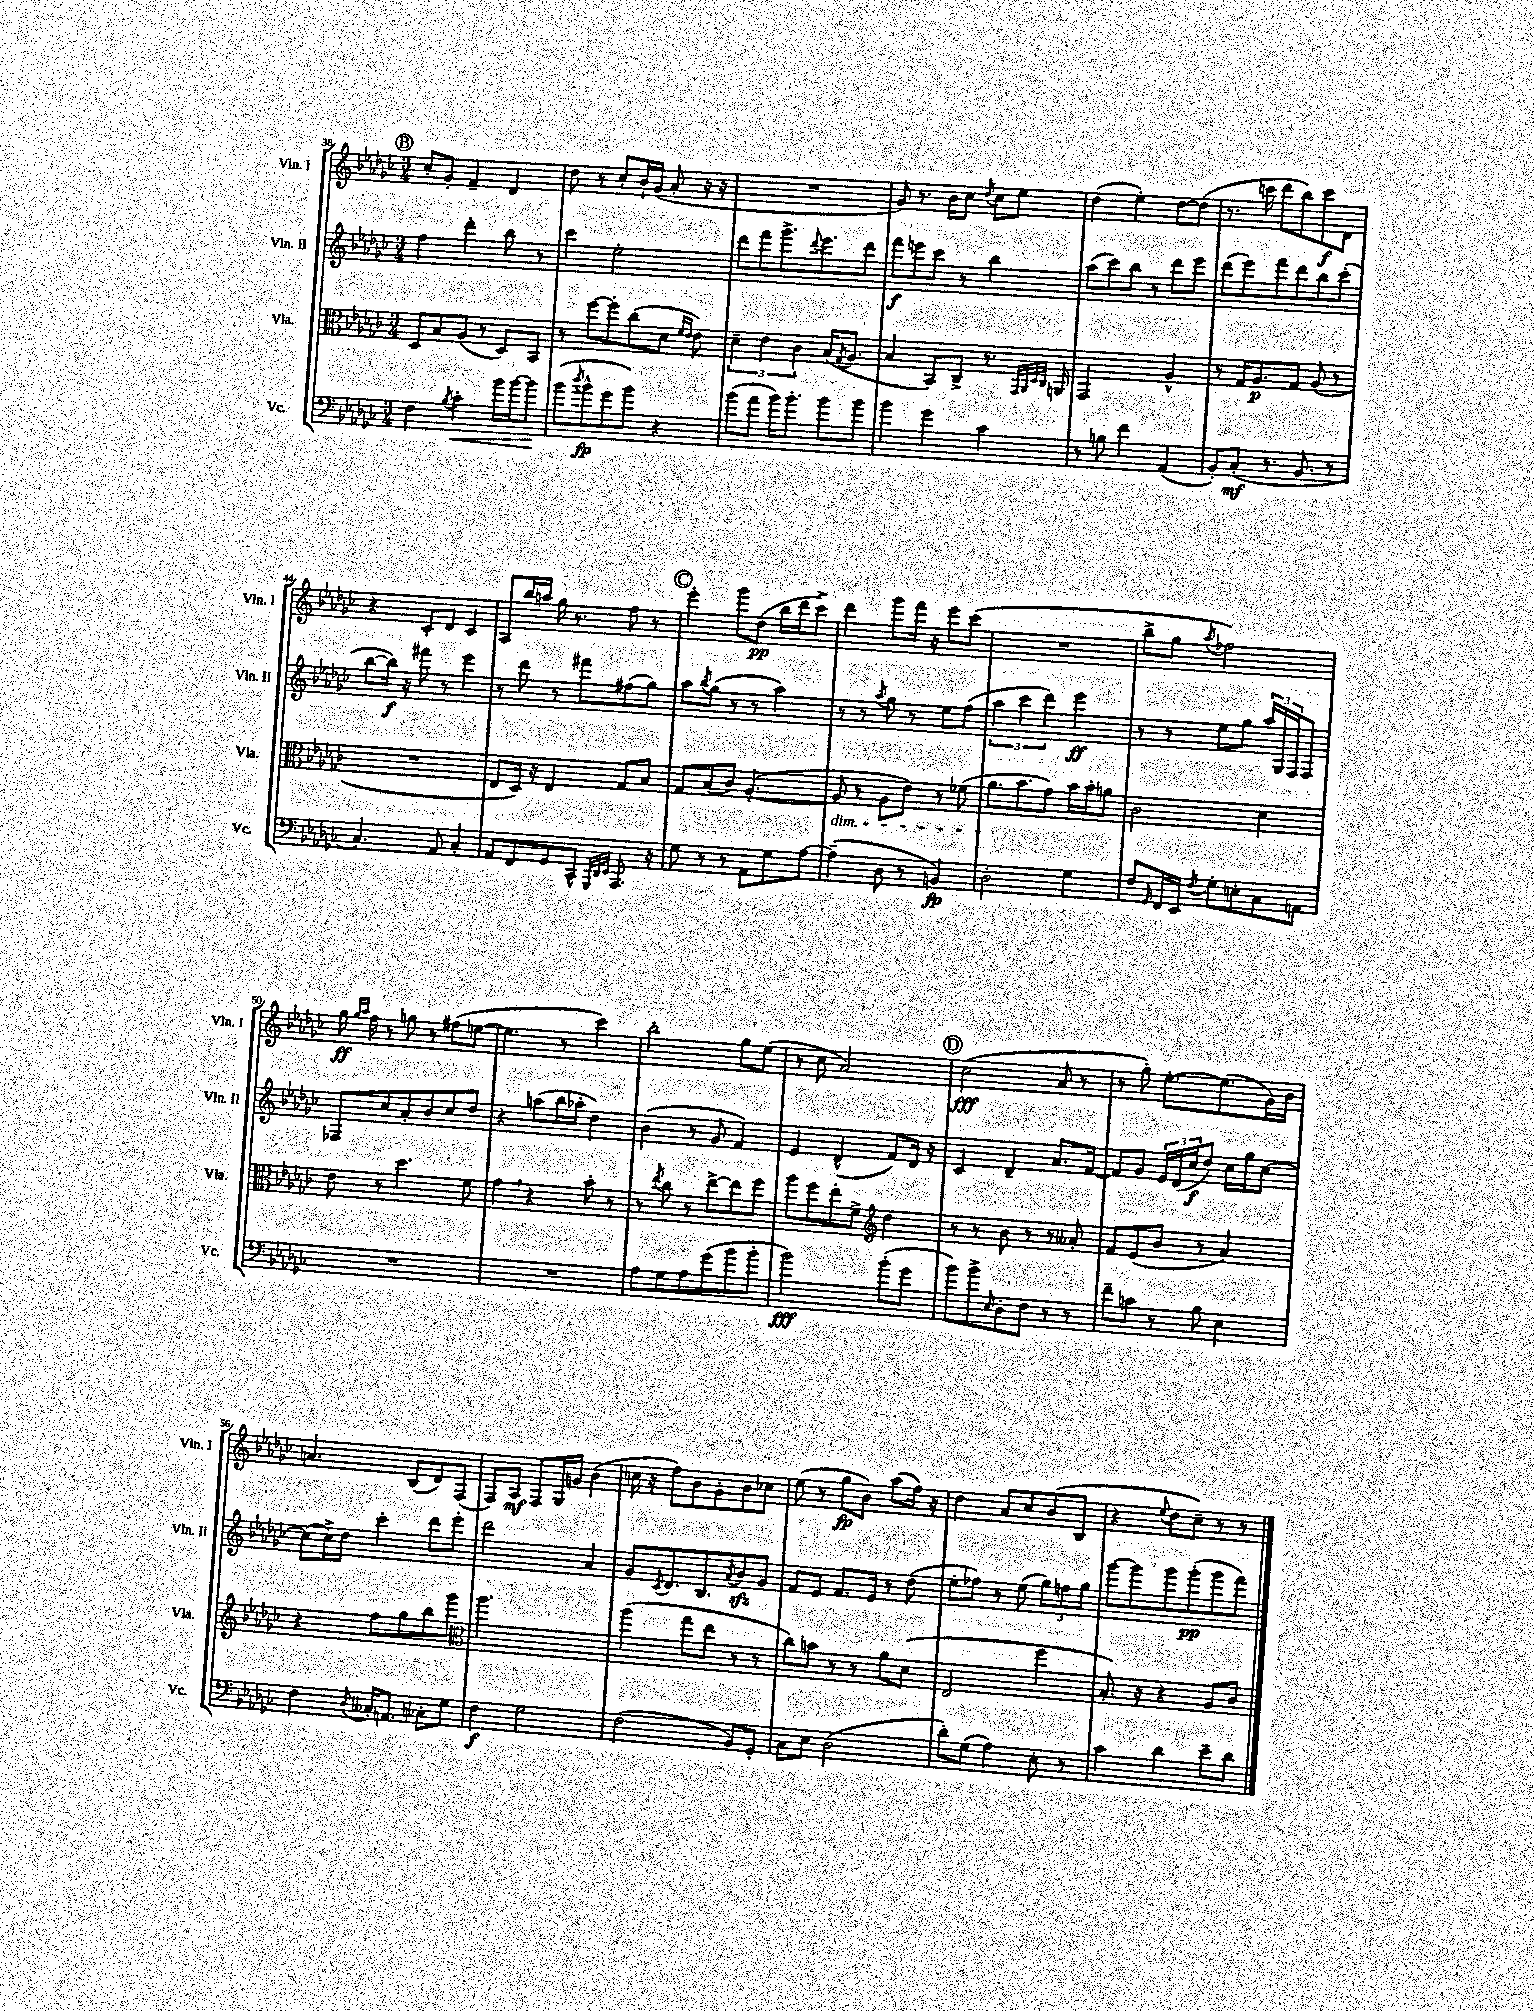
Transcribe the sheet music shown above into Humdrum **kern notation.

**kern	**dynam	**kern	**dynam	**kern	**dynam	**kern	**dynam
*part4	*part4	*part3	*part3	*part2	*part2	*part1	*part1
*staff4	*staff4	*staff3	*staff3	*staff2	*staff2	*staff1	*staff1
*I"Vc.	*	*I"Vla.	*	*I"Vln. II	*	*I"Vln. I	*
*I'Vc.	*	*I'Vla.	*	*I'Vln. II	*	*I'Vln. I	*
*clefF4	*	*clefC3	*	*clefG2	*	*clefG2	*
*k[b-e-a-d-g-c-]	*	*k[b-e-a-d-g-c-]	*	*k[b-e-a-d-g-c-]	*	*k[b-e-a-d-g-c-]	*
*M3/4	*	*M3/4	*	*M3/4	*	*M3/4	*
!!LO:REH:place=s1:t=B
=38	=38	=38	=38	=38	=38	=38	=38
4F\	.	8D-/L	.	4ff\	.	8cc-'/L	.
.	.	8B-/	.	.	.	8g-'/J	.
8qB-/	.	.	.	.	.	.	.
!	!LO:HP:b	!	!	!	!	!	!
4c-'\	<	(8A-/J	.	4ddd-'\	.	4f~/	.
.	.	8r	.	.	.	.	.
16b-\LL	.	8D-/L)	.	8bb-\	.	4d-/	.
[16b-\J	.	.	.	.	.	.	.
8b-\J]	.	8BB-/J	.	8r	.	.	.
.	[	.	.	.	.	.	.
=39	=39	=39	=39	=39	=39	=39	=39
(8b-\L	.	8r	.	4ccc-\	.	8dd-\	.
8qdd-/	.	.	.	.	.	.	.
8b-^^\	fp	[8ff\L	.	.	.	8r	.
8g-\	.	8ff'\]	.	2ee-'\	.	8cc-'/L	.
8b-\J)	.	(8cc-\	.	.	.	16b-`/L	.
.	.	.	.	.	.	(16g-/JJ	.
4r	.	8d-\J	.	.	.	8a-'/	.
.	.	16qqf/LL	.	.	.	.	.
.	.	16qqe-/JJ	.	.	.	.	.
.	.	8e-\)	.	.	.	16r	.
.	.	.	.	.	.	16r	.
=40	=40	=40	=40	=40	=40	=40	=40
(8b-\L	.	6d-~\	.	8ddd-\L	.	2.r	.
8a-\J	.	.	.	8fff\	.	.	.
.	.	6e-\	.	.	.	.	.
16b-\KL)	.	.	.	8.ggg-^\	.	.	.
8.b-'\J	.	.	.	.	.	.	.
.	.	6c-\	.	.	.	.	.
.	.	.	.	8qqddd-/	.	.	.
.	.	.	.	8.eee-\	.	.	.
8b-\L	.	(16B-/KL	.	.	.	.	.
.	.	8qG-/	.	.	.	.	.
.	.	8.A-/J	.	.	.	.	.
8b-\J	.	.	.	8ddd-\J	.	.	.
=41	=41	=41	=41	=41	=41	=41	=41
4b-\	.	4B-/	.	8fff\L	f	8g-/)	.
.	.	.	.	8eeen\	.	8.r	.
4g-\	.	8BB-/L)	.	8ccc-\J	.	.	.
.	.	.	.	.	.	16b-\KL	.
.	.	8C-^/J	.	8r	.	8cc-\J	.
.	.	.	.	.	.	8qdd-/	.
4c-\	.	8.r	.	4bb-\	.	8cc-\L	.
.	.	.	.	.	.	8ee-\J	.
.	.	32qqGG-/LLL	.	.	.	.	.
.	.	32qqAA-/	.	.	.	.	.
.	.	32qqD-/	.	.	.	.	.
.	.	32qqC-/JJJ	.	.	.	.	.
.	.	16AAn/	.	.	.	.	.
=42	=42	=42	=42	=42	=42	=42	=42
8r	.	2GG-/	.	(8aa-\L	.	(4dd-\	.
8Bn\	.	.	.	8ccc-\)	.	.	.
4f\	.	.	.	8bb-\J	.	4ee-'\)	.
.	.	.	.	8r	.	.	.
(4AA-/	.	4A-^^/	.	8ddd-\L	.	[8dd-\L	.
.	.	.	.	8eee-\J	.	(8dd-\J]	.
=43	=43	=43	=43	=43	=43	=43	=43
8BB-'/L)	.	8r	.	(8ddd-\L	.	8.r	.
(8C-'/J	mf	16G-/KL	.	8eee-\)	.	.	.
.	.	8.A-/	p	.	.	16cccn\	.
8.r	.	.	.	8fff\	.	8ddd-\L	.
.	.	8G-/J	.	8ddd-\	.	8bb-\)	.
8.BB-/	.	.	.	.	.	.	.
.	.	(8A-/	.	8bb-\	.	8ccc\	f
8r	.	8r	.	(8ccc-'\J	.	8d-\J	.
!!LO:LB:g=z
=44	=44	=44	=44	=44	=44	=44	=44
4.C-/)	.	2.r	.	[8bb-\L	.	4r	.
.	.	.	.	16bb-\Jk])	f	.	.
.	.	.	.	16r	.	.	.
.	.	.	.	8fff#X\	.	8c-'/L	.
8AA-/	.	.	.	8r	.	8d-/J	.
4C-'/	.	.	.	4eee-\	.	4c-/	.
=45	=45	=45	=45	=45	=45	=45	=45
8AA-/L	.	8E-/L	.	8r	.	8A-/L	.
8FF/	.	16D-/Jk)	.	8ddd-\	.	16bb-/L	.
.	.	16r	.	.	.	16aan/JJ	.
8GG-/	.	4E-/	.	8r	.	16gg-\	.
.	.	.	.	.	.	8.r	.
8CC-^^/J	.	.	.	8fff#X\L	.	.	.
32qqGGG-/LLL	.	.	.	.	.	.	.
32qqDD-/	.	.	.	.	.	.	.
32qqEE-/JJJ	.	.	.	.	.	.	.
8.AAA-/	.	8G-/L	.	(8ff#X\	.	8ff\	.
.	.	8B-/J	.	8gg-\J)	.	8r	.
16r	.	.	.	.	.	.	.
!!LO:REH:place=s1:t=C
=46	=46	=46	=46	=46	=46	=46	=46
8G-\	.	8G-/L	.	8aa-\L	.	4eee-'\	.
.	.	.	.	8qbb-/	.	.	.
8r	.	(8B-/	.	(8gg-\J	.	.	.
8r	.	8c-/J)	.	8r	.	8ggg-\L	.
8AA-\L	.	([4.A-'/	.	8r	.	(8dd-\J	pp
8G-\	.	.	.	4aa-\)	.	16bb-\LL	.
.	.	.	.	.	.	16ddd-\J	.
[8A-\J	.	.	.	.	.	8ccc-^\J)	.
=47	=47	=47	=47	=47	=47	=47	=47
!	!	!LO:TX:b:i:t=dim.	!	!	!	!	!
(4A-~\]	.	8A-/]	.	8r	.	4ddd-\	.
.	.	8r	.	8r	.	.	.
.	.	.	.	8qaa-/	.	.	.
8D-\	.	8A-\L	.	8gg-\	.	8ggg-\L	.
8r	.	8e-\J)	.	8r	.	16fff\Jk	.
.	.	.	.	.	.	16r	.
4BBn/)	fp	8r	.	8ee-\L	.	8eee-\L	.
.	.	(8f-X\	.	(8ff\J	.	(8ccc-\J	.
=48	=48	=48	=48	=48	=48	=48	=48
2D-'\	.	8.a-\L	.	6aa-\	.	2.r	.
.	.	.	.	6ccc-\	.	.	.
.	.	8.b-\	.	.	.	.	.
.	.	.	.	6ddd-\)	.	.	.
.	.	8g-\J)	.	.	.	.	.
4G-\	.	16b-\LL	.	4eee-\	ff	.	.
.	.	16b-'\J	.	.	.	.	.
.	.	8an\J	.	.	.	.	.
=49	=49	=49	=49	=49	=49	=49	=49
8F/L	.	2c-\	.	8r	.	8bb-^\L	.
16qqGG-/	.	.	.	.	.	.	.
16FF/L	.	.	.	8r	.	8gg-\J	.
16EE-/JJ	.	.	.	.	.	.	.
8qF/	.	.	.	.	.	8qaa-/	.
8G-'\L	.	.	.	8ee-\L	.	2ff-X\)	.
8En'\	.	.	.	8gg-\J	.	.	.
8C-\	.	4d-\	.	24aa-/LL	.	.	.
.	.	.	.	24G-/	.	.	.
.	.	.	.	24F/J	.	.	.
8AAn\J	.	.	.	8F/J	.	.	.
!!LO:LB:g=z
=50	=50	=50	=50	=50	=50	=50	=50
2.r	.	8e-\	.	8F-X/L	.	16gg-\	ff
.	.	.	.	.	.	16qqgg-/LL	.
.	.	.	.	.	.	16qqaa-/JJ	.
.	.	.	.	.	.	16ff\	.
.	.	8r	.	8cc-/	.	8r	.
.	.	4.dd-\	.	8a-'/	.	8ggn\	.
.	.	.	.	8b-/	.	8r	.
.	.	.	.	8cc-/	.	(8ff#X\L	.
.	.	8f\	.	8dd-/J	.	[8een\J	.
=51	=51	=51	=51	=51	=51	=51	=51
2.r	.	4g-,\	.	4r	.	4.ee\]	.
.	.	4r	.	(8aan\L	.	.	.
.	.	.	.	16bb-\L	.	8r	.
.	.	.	.	16aa-X'\JJ	.	.	.
.	.	8b-'\	.	4dd-\)	.	4ccc-\)	.
.	.	8r	.	.	.	.	.
=52	=52	=52	=52	=52	=52	=52	=52
8A-\L	.	8r	.	(4b-\	.	2bb-'\	.
.	.	8qee-/	.	.	.	.	.
8G-\	.	8cc-\	.	.	.	.	.
8A-\	.	8r	.	8r	.	.	.
(8g-\	.	[8ee-^\L	.	8g-/	.	.	.
8b-\	.	8ee-\]	.	4f/)	.	8gg-\L	.
8b-'\J	.	8ff\J	.	.	.	(8ee-\J	.
=53	=53	=53	=53	=53	=53	=53	=53
2b-\)	fff	8aa-\L	.	4e-/	.	8r	.
.	.	8ff\	.	.	.	8cc-\	.
.	.	8ee-'\	.	(4d-^^/	.	2a-/)	.
.	.	8f^\J	.	.	.	.	.
*	*	*clefG2	*	*	*	*	*
(8b-'\L	.	4dd-\	.	8f/L)	.	.	.
8g-\J	.	.	.	16d-/Jk	.	.	.
.	.	.	.	16r	.	.	.
!!LO:REH:place=s1:t=D
=54	=54	=54	=54	=54	=54	=54	=54
8b-\L)	.	8r	.	4c-/	.	(2cc-\	fff
8b-^\	.	8r	.	.	.	.	.
16qqE-/	.	.	.	.	.	.	.
8D-'\	.	8b-\	.	4d-~/	.	.	.
8F\J	.	8r	.	.	.	.	.
8r	.	8r	.	8.a-/L	.	8a-/	.
8r	.	8a--X'/	.	.	.	8r	.
.	.	.	.	[16f/Jk	.	.	.
=55	=55	=55	=55	=55	=55	=55	=55
8f~\L	.	8f/L	.	8f/L]	.	8r	.
8cn\J	.	(8e-/	.	8g-/J	.	8gg-'\)	.
8r	.	8b-/J	.	24e-/LL	.	[8.ee-'\L	.
.	.	.	.	(24d-/	.	.	.
.	.	.	.	24cc-/J	f	.	.
8B-\	.	8r	.	8dd-/J)	.	.	.
.	.	.	.	.	.	(8.ee-\]	.
4E-\	.	4a-/)	.	16cc-\LL	.	.	.
.	.	.	.	16gg-\J	.	.	.
.	.	.	.	[8cc-\J	.	16g-\L)	.
.	.	.	.	.	.	16b-\JJ	.
!!LO:LB:g=z
=56	=56	=56	=56	=56	=56	=56	=56
4F\	.	4r	.	(8cc-\L]	.	4.an/	.
.	.	.	.	16cc-^\L)	.	.	.
.	.	.	.	16dd-\JJ	.	.	.
8qD-/	.	.	.	.	.	.	.
16C--X'/KL	.	8ff\L	.	4ccc-'\	.	.	.
8.AAn/J	.	.	.	.	.	.	.
.	.	8gg-\	.	.	.	(8B-/L	.
8C-X'\L	.	8bb-\	.	8ddd-\L	.	8d-/)	.
8G-\J	.	8ggg-\J	.	8eee-'\J	.	(8F/J	.
=57	=57	=57	=57	=57	=57	=57	=57
*	*	*clefC3	*	*	*	*	*
4F\	f	2.aa-\	.	2ddd-\	.	8F/L)	.
.	.	.	.	.	.	8A-/J	mf
2G-\	.	.	.	.	.	8F/L	.
.	.	.	.	.	.	16G-/L	.
.	.	.	.	.	.	16gn/JJ	.
.	.	.	.	4a-/	.	(4b-\	.
=58	=58	=58	=58	=58	=58	=58	=58
(2F\	.	(4aa-\	.	8g-/L	.	16ccn\	.
.	.	.	.	.	.	16r	.
.	.	.	.	8qc-/	.	.	.
.	.	.	.	8.d-/	.	8ff\L)	.
.	.	8gg-\L	.	.	.	8b-\	.
.	.	.	.	8.B-/	.	.	.
.	.	8ee-\J	.	.	.	8g-'\	.
.	.	.	.	8qa-/	.	.	.
8BB-/L)	.	8r	.	8b-zz/	.	8b-\	.
8GG-'/J	.	8r	.	8g-/J	.	8cc-X\J	.
=59	=59	=59	=59	=59	=59	=59	=59
8C-\L	.	8cc-\L)	.	8f/L	.	(8ee-\	.
8E-\J	.	8bn\J	.	8e-/J	.	8r	.
(2D-\	.	8r	.	8.f/L	.	8gg-\L	fp
.	.	8r	.	.	.	8b-\J)	.
.	.	.	.	16e-/Jk	.	.	.
.	.	8a-\L	.	8r	.	(8aa-\L	.
.	.	(8d-\J	.	(8dd-\	.	16ff\Jk)	.
.	.	.	.	.	.	16r	.
=60	=60	=60	=60	=60	=60	=60	=60
8d-'\L)	.	2E-/	.	8ee-'\L	.	4dd-\	.
(8G-\J	.	.	.	8ff-X\J)	.	.	.
4A-\)	.	.	.	8r	.	8a-/L	.
.	.	.	.	(8ee-\	.	8cc-/	.
8E-'\	.	4ff\	.	12gg-\L)	.	(8b-/	.
.	.	.	.	12ffn\	.	.	.
8r	.	.	.	.	.	8B-/J	.
.	.	.	.	12gg-\J	.	.	.
=61	=61	=61	=61	=61	=61	=61	=61
4c-\	.	8.B-'/)	.	[8ggg-\L	.	4r	.
.	.	.	.	8ggg-\]	.	.	.
.	.	16r	.	.	.	.	.
.	.	.	.	.	.	8qqee-/	.
4d-\	.	4r	.	8ggg-\	.	8dd-\L	.
.	.	.	.	(8ggg-'\	pp	8cc-~\J)	.
8e-~\L	.	8A-/L	.	8ggg-\	.	8r	.
8d-\J	.	8c-/J	.	8fff\J)	.	8r	.
==	==	==	==	==	==	==	==
*-	*-	*-	*-	*-	*-	*-	*-
